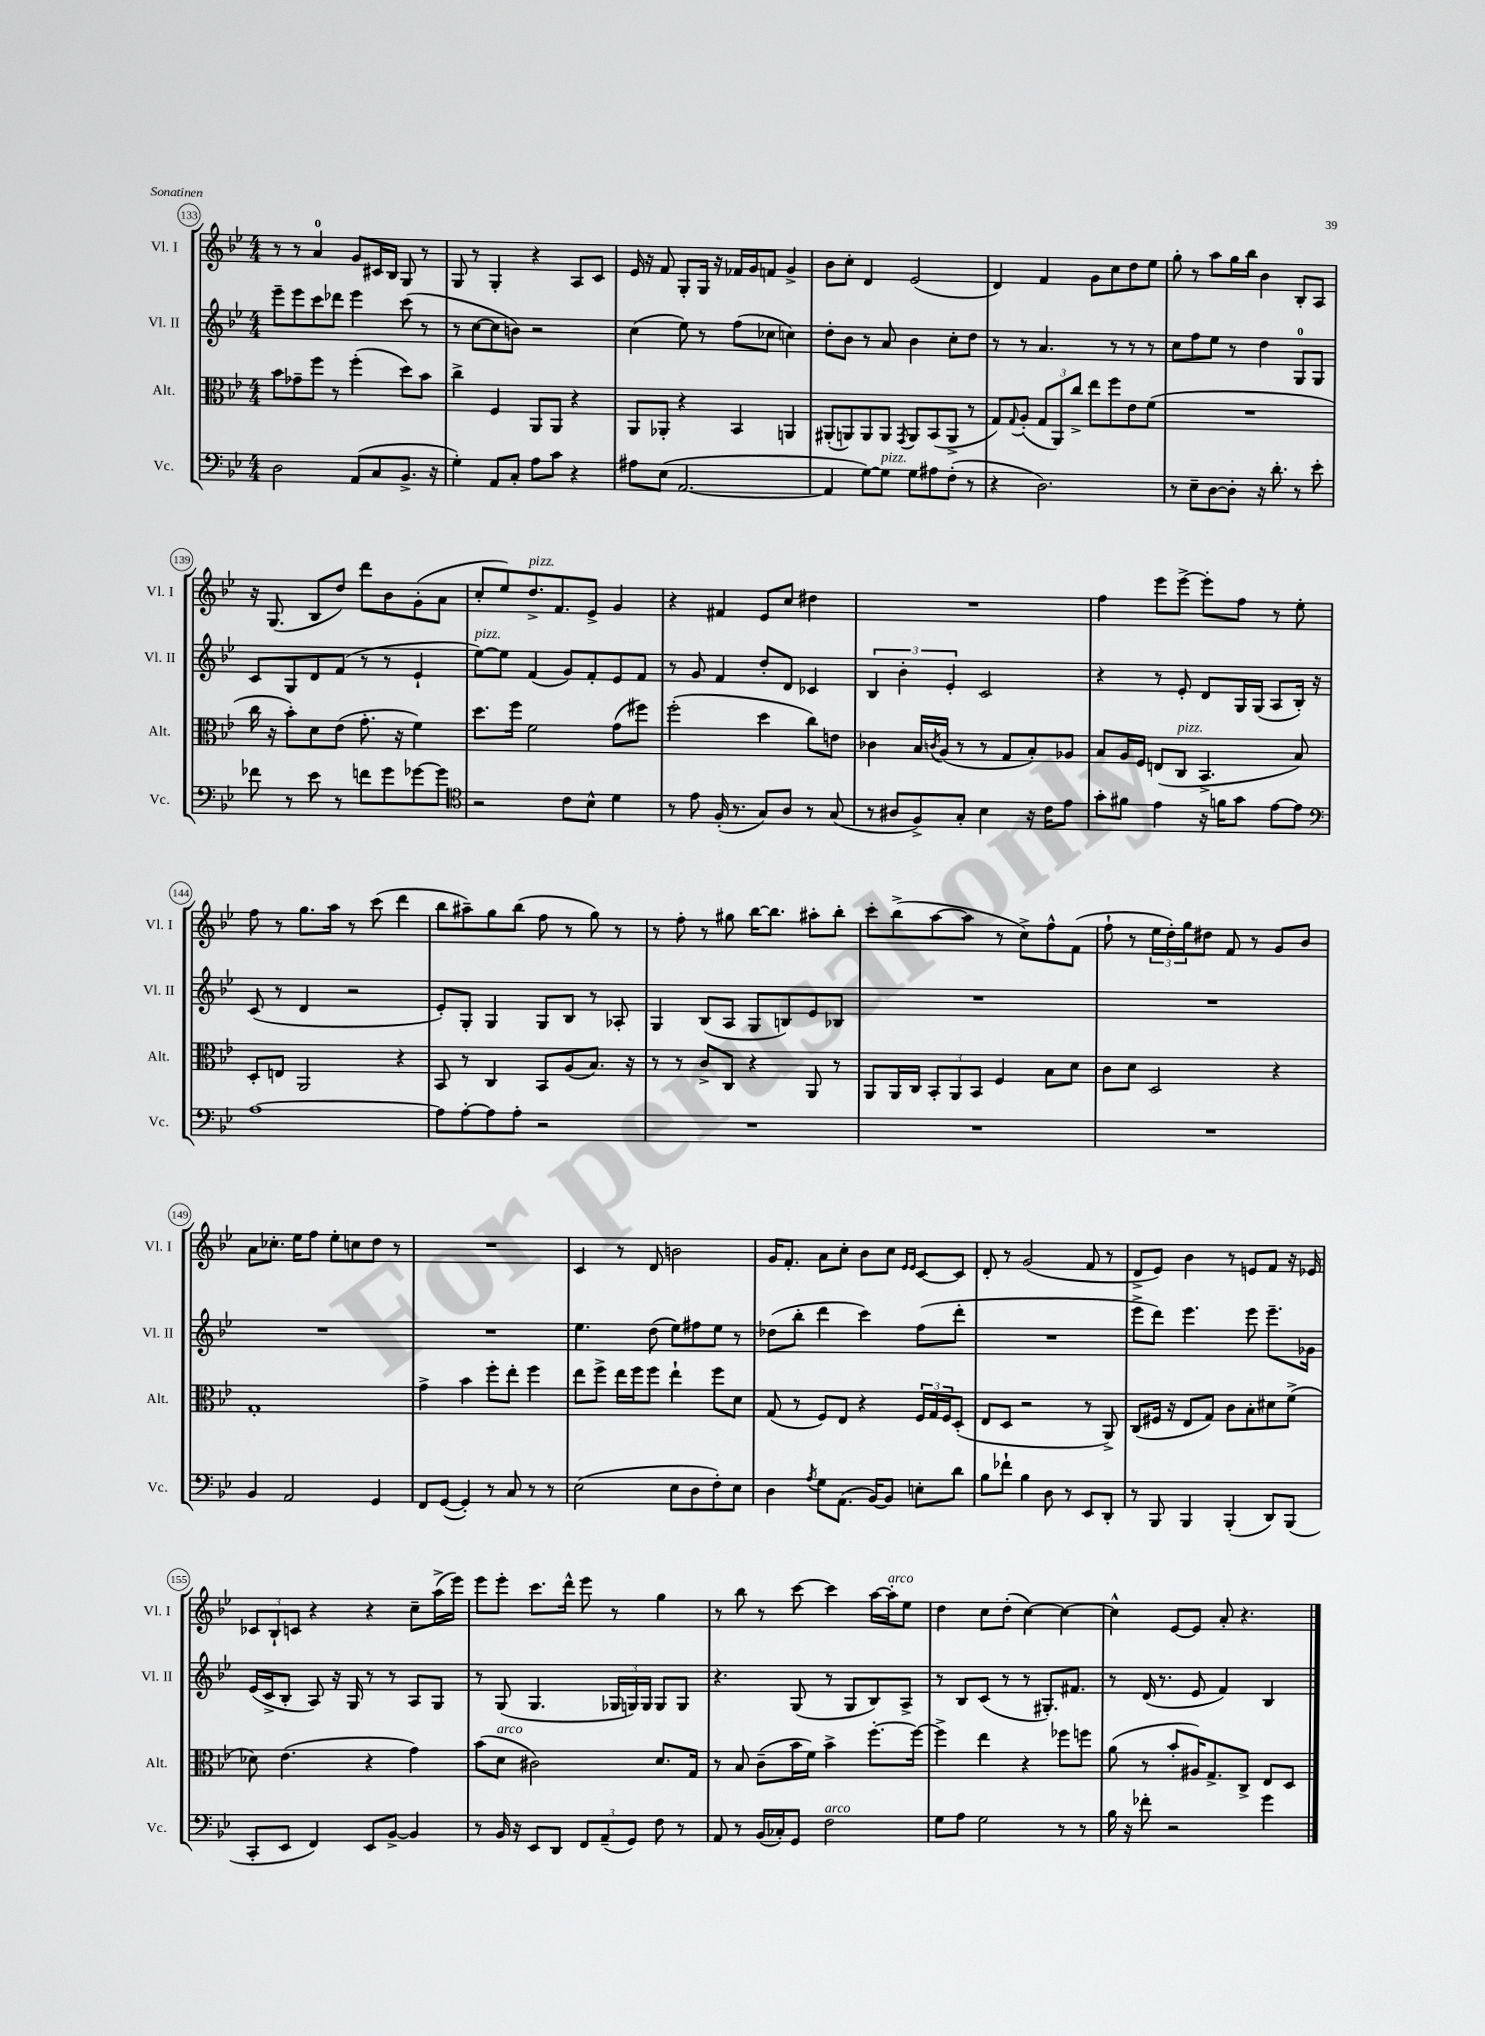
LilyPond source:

<<
\new StaffGroup <<
\new Staff = "s0" \with { instrumentName = "Vl. I" shortInstrumentName = "Vl. I" } {
    \clef treble \key bes \major \numericTimeSignature \time 4/4
    r8 r8 a'4-0 g'8 cis'16 bes16 g8 r8 |
    g8 r8 g4-. r4 a8 c'8 |
    ees'16 r16 f'8 g8-. g16 r16 fes'16 g'16 f'8 g'4-> |
    bes'8 c''8-. d'4 ees'2( |
    d'4) f'4 g'8 c''8 d''8 ees''8 |
    g''8-. r8 a''8 g''16 bes''16 bes'4 bes8-. a8 |
    r16 g8.( bes8 d''8) d'''8 bes'8 g'8-.( a'8 |
    c''8-. ees''8) d''8.->^\markup { \italic "pizz." } f'8. ees'8-> g'4 |
    r4 fis'4 ees'8 c''8 dis''4 |
    R1 |
    f''4 ees'''8 ees'''8~-> ees'''8-. f''8 r8 ees''8-. |
    f''8 r8 g''8. a''16 r8 c'''8( d'''4 |
    bes''8 ais''8--) g''8 bes''8( f''8 r8 g''8) r8 |
    r8 f''8-. r8 gis''8 bes''16~ bes''8. ais''8-. bes''8-. |
    c'''8-. bes''8->( a''8~ a''8 r8 c''8->) f''8-^ f'8( |
    f''8-! r8 \tuplet 3/2 { ees''16 d''16-.) g''16 } dis''8 f'8 r8 g'8 bes'8 |
    a'8 ces''8.-. ees''16 f''8 ees''8-. c''8 d''8 r8 |
    R1 |
    c'4 r8 d'8 b'2 |
    g'16 f'8.-. a'8 c''8-. bes'8 c''8 \grace { ees'16 ees'16 } c'8~ c'8 |
    d'8-. r8 g'2( f'8 r8 |
    d'8-> ees'8) bes'4 r8 e'8 f'8 r16 ees'16 |
    \tuplet 3/2 { ces'8 bes8-! c'8 } r4 r4 c''8-- a''16->( ees'''16) |
    ees'''8 ees'''8-. c'''8. d'''16-^ ees'''8 r8 g''4 |
    r8 bes''8 r8 c'''8~ c'''4 a''16~ a''16-.^\markup { \italic "arco" } ees''8 |
    d''4 c''8 d''8-.( c''4~) c''4~ |
    c''4-^ ees'8~ ees'8 a'8-. r4. \bar "|." |
}
\new Staff = "s1" \with { instrumentName = "Vl. II" shortInstrumentName = "Vl. II" } {
    \clef treble \key bes \major \numericTimeSignature \time 4/4
    ees'''8-- ees'''8 c'''8 des'''8 ees'''4 c'''8( r8 |
    r8 c''8~ c''8 b'8) r2 |
    c''4( ees''8) r8 f''8( ces''8 c''4) |
    d''8-. bes'8 r8 a'8 bes'4 c''8-. d''8 |
    r8 r8 a'4. r8 r8 r8 |
    c''8 f''8 ees''8 r8 d''4 g8-0 g8 |
    c'8 g8 d'8 f'8( r8 r8 ees'4-! |
    ees''8~^\markup { \italic "pizz." }) ees''8 f'4( g'8) f'8-. ees'8 f'8 |
    r8 g'8 f'4 d''8-. d'8 ces'4 |
    \tuplet 3/2 { bes4 bes'4-. ees'4-. } c'2 |
    r4 r8 ees'8-. d'8 g16 g16( a8 bes16-.) r16 |
    c'8( r8 d'4 r2 |
    ees'8-.) g8-. g4 g8 bes8 r8 aes8-. |
    g4 bes8( a8 g8 b8) ees'8 bes8 |
    R1 |
    R1 |
    R1 |
    R1 |
    ees''4. d''8( ees''8) fis''8 ees''8 r8 |
    des''8( bes''8-. d'''4 c'''4) f''8( d'''8-. |
    R1 |
    ees'''8-> d'''8) ees'''4. ees'''8 ees'''8.-- ges'16 |
    ees'16( c'16-> bes8-. a8) r16 g16 r8 r8 a8 g8 |
    r8 g8( g4. \tuplet 3/2 { ges16 g16) g16 } g8 g8 |
    r4. g8( r8 g8 bes8) a8-> |
    r8 bes8 c'8( r8 r8 gis8.-.) fis'8. |
    r8 d'16( r8. ees'8 f'4) bes4 \bar "|." |
}
\new Staff = "s2" \with { instrumentName = "Alt." shortInstrumentName = "Alt." } {
    \clef alto \key bes \major \numericTimeSignature \time 4/4
    bes'8 ges'8-- f''8 r8 f''4-.( d''8) bes'8 |
    c''4-> f4 a,8 a,8 r4 |
    a,8 aes,8-. r4 bes,4 a,4 |
    ais,8-.( a,8) a,8 a,8 \acciaccatura { g,8 } a,8 bes,8( a,8-> r8 |
    g8) \appoggiatura { g8 } a8-.( \tuplet 3/2 { g8 a,8) c''8-> } ees''8 f''8 ees'8 f'8( |
    R1 |
    c''16 r16 bes'8-.) d'8 ees'8( g'8.-. r16 f'4) |
    d''8. f''16 f'2 g'8( fis''8) |
    f''2-.( d''4 c''8) e'8 |
    ces'4 bes16 \acciaccatura { c'8 } a16( r8 r8 g8 bes8-.) aes8 |
    bes8 a16 f16 e8( c8^\markup { \italic "pizz." } bes,4.-> bes8) |
    d8-. e8 a,2 r4 |
    bes,8 r8 c4 bes,8 a8( bes8.) r16 |
    r8 r8 c'8-> c8 r4 a,8 r8 |
    a,8 a,16 c16 \tuplet 3/2 { bes,8-. a,8 bes,8 } f4 bes8 d'8 |
    c'8 d'8 d2 r4 |
    g1-. |
    g'4-> bes'4 f''8-. ees''8-. f''4 |
    ees''8 f''8-> ees''16 f''16 f''8 ees''4-! f''8 d'8 |
    g8( r8 f8) ees8 r4 \tuplet 3/2 { f16 g16 f16 } d8-.( |
    ees8 d8 r2 r8 a,8->) |
    c8( fis16 r16 ees8 g8) c'8 bes8-. dis'8 f'8->( |
    des'8) ees'4.( r4 g'4) |
    bes'8( d'8^\markup { \italic "arco" } cis'2) d'8. g16 |
    r8 bes8 c'8--( bes'16 f'16) bes'4-> f''8.~-. f''16~ |
    f''4-> ees''4 r4 fes''8 f''8 |
    a'8( r8 bes'8-. ais16) g8.-> c8-> ees8 d8 \bar "|." |
}
\new Staff = "s3" \with { instrumentName = "Vc." shortInstrumentName = "Vc." } {
    \clef bass \key bes \major \numericTimeSignature \time 4/4
    d2 a,8( c8 bes,8.-> r16 |
    g4-.) a,8 c8-. a8 c'8 r4 |
    ais8 ees8( a,2.~ |
    a,4 g8~) g8^\markup { \italic "pizz." } g8 ais8 f8-.( r8 |
    r4 d2.) |
    r8 ees8-- d8~ d8-. r16 d'8.-. r8 ees'8-. |
    fes'8 r8 ees'8 r8 f'8 g'8 ges'8~ ges'8 |
    \clef tenor r2 c'8 bes8-^ d'4 |
    r8 ees'8 f16-.( r8. g8) a8 r8 g8( |
    r8 ais8 f8->) g8-. bes4 r16 c'16 ees'8 |
    g'8-. fis'8 ees'4 r16 f'16 g'8 ees'8~ ees'8 |
    \clef bass a1~ |
    a8 a8~-. a8 a8-. r2 |
    R1 |
    R1 |
    R1 |
    bes,4 a,2 g,4 |
    f,8 g,8~( g,4-.) r8 c8 r8 r8 |
    ees2( ees8 d8 f8-.) ees8 |
    d4 \acciaccatura { a8 } g8 a,8.( bes,16~) bes,8 e8-. d'8 |
    bes8 fes'8-! bes4 d8 r8 ees,8 d,8-. |
    r8 bes,,8 bes,,4 bes,,4-.( d,8) bes,,8( |
    c,8-. ees,8 f,4) ees,8 bes,8~-> bes,4 |
    r8 bes,16 r16 ees,8 d,8 \tuplet 3/2 { f,8 a,8--( g,8) } f8 r8 |
    a,8 r8 bes,16( ces16-.) g,8 f2^\markup { \italic "arco" } |
    g8 a8 g2 r8 r8 |
    bes16 r16 fes'8-. r2 g'4 \bar "|." |
}
>>
>>
\layout { \context { \Score currentBarNumber = #133 \override BarNumber.stencil = #(make-stencil-circler 0.1 0.3 ly:text-interface::print) } }
